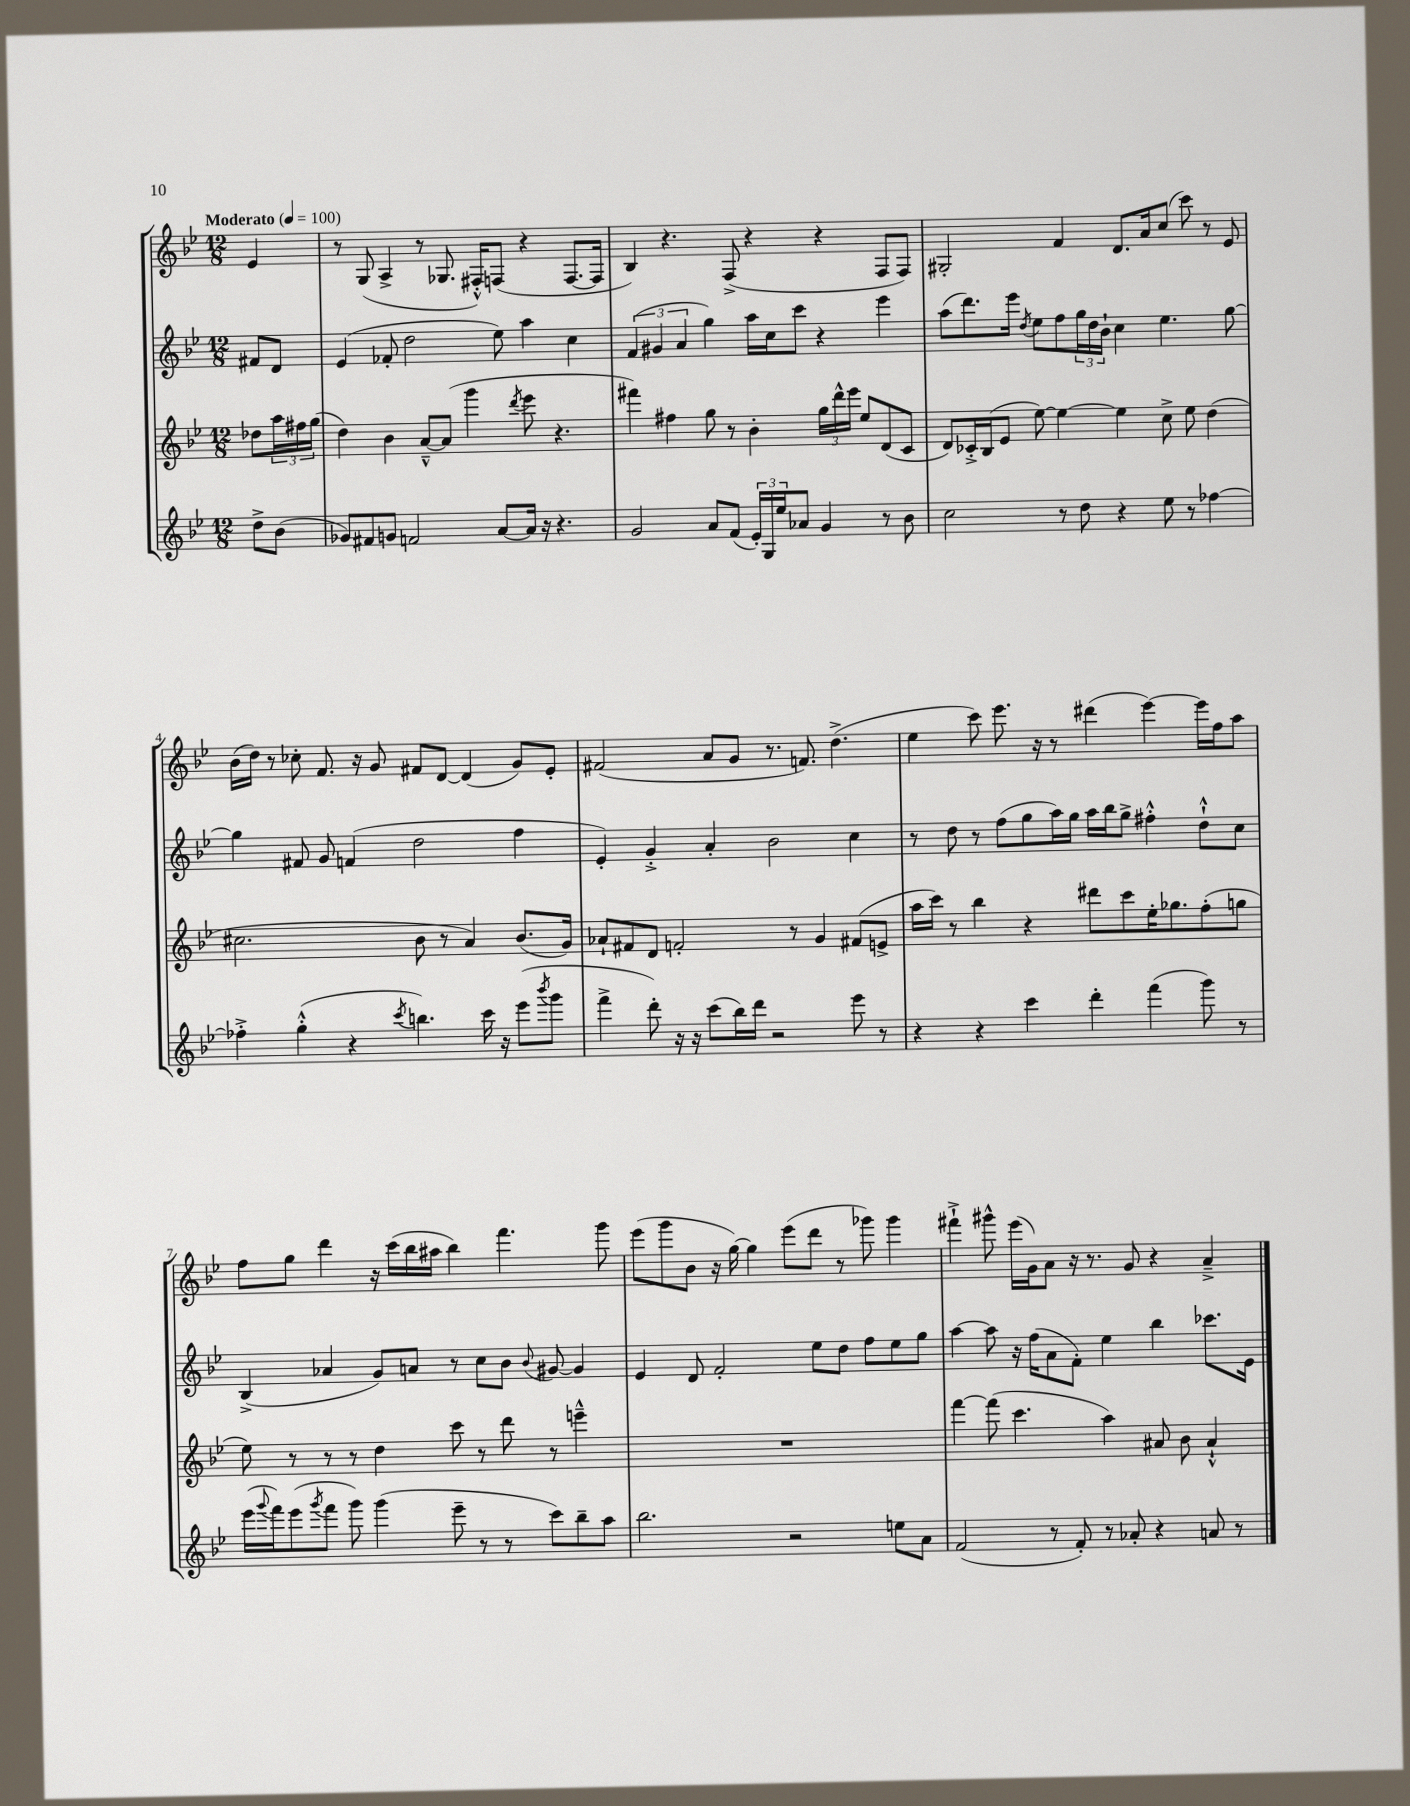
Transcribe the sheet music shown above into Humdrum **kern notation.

**kern	**kern	**kern	**kern
*staff4	*staff3	*staff2	*staff1
*clefG2	*clefG2	*clefG2	*clefG2
*k[b-e-]	*k[b-e-]	*k[b-e-]	*k[b-e-]
*M12/8	*M12/8	*M12/8	*M12/8
*MM100	*MM100	*MM100	*MM100
8dd^	8dd-	8f#	4e-
(8b-	24aa	8d	.
.	24ff#	.	.
.	(24gg	.	.
=	=	=	=
8g-)	4dd)	(4e-	8r
8f#	.	.	(8G
8g	4b-	8f-'	4A^
2f	.	2dd	.
.	[8a~^^	.	8r
.	(8a]	.	8.G-
.	4ggg	.	.
.	.	.	16F#'^^)
[8a	.	8ee-)	(8F
.	8qddd	.	.
16a]	8eee-	4aa	4r
16r	.	.	.
4.r	4.r	.	.
.	.	4cc	[8.F
.	.	.	16F]
=	=	=	=
2g	4fff#)	(6f	4B-)
.	.	6g#	.
.	4ff#	.	4.r
.	.	6a	.
8a	8gg	4gg)	.
(8f	8r	.	(8F^
24e-')	4b-'	16aa	4r
24G	.	.	.
.	.	16cc	.
24ee-	.	.	.
8a-	.	8ccc	.
4g	24gg	4r	4r
.	24ddd^^	.	.
.	24eee-	.	.
.	8ee-	.	.
8r	(8d	4eee-	8F
8b-	8c	.	8F)
=	=	=	=
2cc	8d)	(8aa	2G#'
.	16c-'^	8.ddd)	.
.	(16B-	.	.
.	8e-	.	.
.	.	16eee-	.
.	.	8qdd	.
.	[8ee-)	8ee-	.
8r	4ee-_	8ff	4f
8dd	.	24gg	.
.	.	24dd	.
.	.	24b-`	.
4r	4ee-]	4cc	8.d
.	.	.	16a
8ee-	8cc^	4.ee-	(8cc
8r	8ee-	.	8ccc)
[4ff-	(4dd	.	8r
.	.	[8gg	8e-
=	=	=	=
4ff-'^]	2.cc#	4gg]	(16b-
.	.	.	16dd)
.	.	.	8r
(4gg'^^	.	8f#	8cc-'
.	.	8g	8.f
4r	.	(4f	.
.	.	.	16r
.	.	.	8g
8qccc	.	.	.
4.bb)	8b-	2dd	8f#
.	8r	.	[8d
.	4a)	.	(4d]
16ccc	.	.	.
16r	.	.	.
(8eee-	(8.b-	4ff	8g)
8qbbb-	.	.	.
8ggg	.	.	8e-'
.	16g)	.	.
=	=	=	=
4fff^	8a-`	4e-')	(2f#
.	8f#	.	.
8ddd')	8d	4g'^	.
16r	2f'	.	.
16r	.	.	.
(8ccc	.	4a'	8a
16bb-)	.	.	8g
16ddd	.	.	.
2r	.	2b-	8.r
.	8r	.	.
.	.	.	8.f)
.	4g	.	.
.	.	.	(4.dd^
8eee-	(8f#	4cc	.
8r	8e^	.	.
=	=	=	=
4r	16aa	8r	4ee-
.	16ccc)	.	.
.	8r	8dd	.
4r	4bb-	8r	8ccc)
.	.	(8ff	8.eee-
4ccc	4r	8gg	.
.	.	.	16r
.	.	16aa)	8r
.	.	16gg	.
4ddd'	8ddd#	16aa	(4ddd#
.	.	16bb-	.
.	8ccc	8gg^	.
(4fff	16ee-'	4ff#'^^	[4eee-)
.	8.gg-	.	.
8ggg)	(8ff'	8dd`^^	16eee-]
.	.	.	16ff
8r	8gg	8cc	8aa
=	=	=	=
(16eee-	8ee-)	(4B-^	8ff
8qqggg	.	.	.
16fff)	.	.	.
(8eee-	8r	.	8gg
8qggg	.	.	.
8fff	8r	4a-	4ddd
8ggg)	8r	.	.
(4ggg	4dd	8g)	16r
.	.	.	(16ccc
.	.	8a	16bb-
.	.	.	16aa#
8eee-~	8ccc	8r	4bb-)
8r	8r	8cc	.
8r	8ddd	8b-	4.fff
.	.	8qqb-	.
8ccc)	8r	[8g#	.
8bb-~	4eee~^^	4g#]	.
8aa	.	.	8ggg
=	=	=	=
2.bb-	1.r	4e-	(8eee-
.	.	.	8ggg
.	.	8d	8b-
.	.	2f'	16r
.	.	.	[16gg)
.	.	.	4gg]
2r	.	.	(8eee-
.	.	8ee-	8ddd
.	.	8dd	8r
.	.	8ff	8ggg-)
8ee	.	8ee-	4ggg-
8a	.	8gg	.
=	=	=	=
(2f	[4fff	[4aa	4fff#`^
.	(8fff]	8aa]	8ggg#^^
.	4.ccc	16r	(16eee-
.	.	(16ff	16g)
8r	.	8a	8a
8f')	.	8f')	16r
.	.	.	8.r
8r	4aa)	4ee-	.
8a-'	.	.	8g
4r	8a#	4bb-	4r
.	8b-	.	.
8a	4a#`^^	8.ccc-	4a~^
8r	.	.	.
.	.	16e-	.
==	==	==	==
*-	*-	*-	*-
